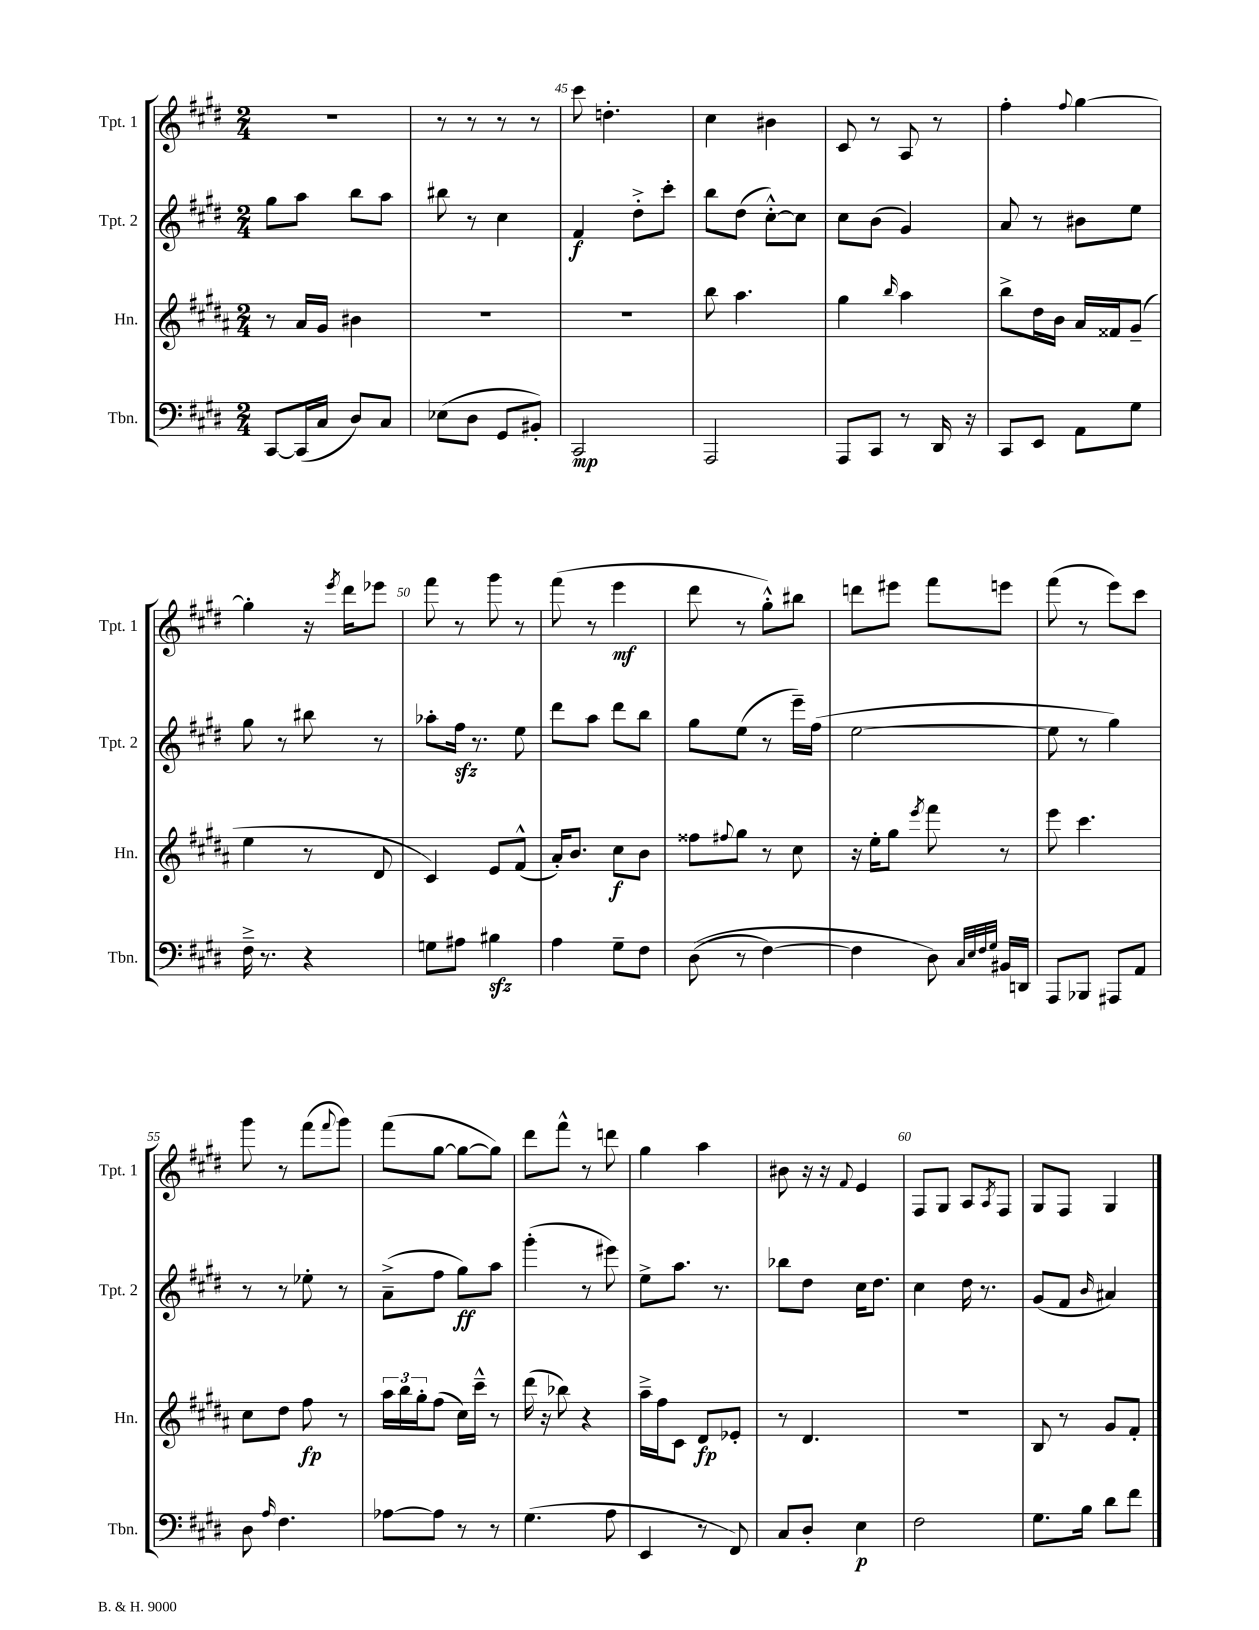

**kern	**dynam	**kern	**dynam	**kern	**dynam	**kern	**dynam
*part4	*part4	*part3	*part3	*part2	*part2	*part1	*part1
*staff4	*staff4	*staff3	*staff3	*staff2	*staff2	*staff1	*staff1
*I"Tbn.	*	*I"Hn.	*	*I"Tpt. 2	*	*I"Tpt. 1	*
*I'Tbn.	*	*I'Hn.	*	*I'Tpt. 2	*	*I'Tpt. 1	*
*clefF4	*	*clefG2	*	*clefG2	*	*clefG2	*
*k[f#c#g#d#]	*	*k[f#c#g#d#a#]	*	*k[f#c#g#d#]	*	*k[f#c#g#d#]	*
*M2/4	*	*M2/4	*	*M2/4	*	*M2/4	*
=43	=43	=43	=43	=43	=43	=43	=43
[8CC#/L	.	8r	.	8gg#\L	.	2r	.
(16CC#/L]	.	16a#/LL	.	8aa\J	.	.	.
16C#/JJ	.	16g#/JJ	.	.	.	.	.
8D#/L)	.	4b#X\	.	8bb\L	.	.	.
8C#/J	.	.	.	8aa\J	.	.	.
=44	=44	=44	=44	=44	=44	=44	=44
(8E-X\L	.	2r	.	8bb#X\	.	8r	.
8D#\J	.	.	.	8r	.	8r	.
8GG#/L	.	.	.	4cc#\	.	8r	.
8BB#X'/J)	.	.	.	.	.	8r	.
=45	=45	=45	=45	=45	=45	=45	=45
2CC#/	mp	2r	.	4f#/	f	8ccc#\	.
.	.	.	.	.	.	4.ddn'\	.
.	.	.	.	8dd#'^\L	.	.	.
.	.	.	.	8ccc#'\J	.	.	.
=46	=46	=46	=46	=46	=46	=46	=46
2AAA/	.	8bb\	.	8bb\L	.	4cc#\	.
.	.	4.aa#\	.	(8dd#\J	.	.	.
.	.	.	.	[8cc#'^^\L)	.	4b#X\	.
.	.	.	.	8cc#\J]	.	.	.
=47	=47	=47	=47	=47	=47	=47	=47
8AAA/L	.	4gg#\	.	8cc#\L	.	8c#/	.
8CC#/J	.	.	.	(8b\J	.	8r	.
.	.	16qqbb/	.	.	.	.	.
8r	.	4aa#\	.	4g#/)	.	8A/	.
16DD#/	.	.	.	.	.	8r	.
16r	.	.	.	.	.	.	.
=48	=48	=48	=48	=48	=48	=48	=48
8CC#/L	.	8bb^\L	.	8a/	.	4ff#'\	.
8EE/J	.	16dd#\L	.	8r	.	.	.
.	.	16b\JJ	.	.	.	.	.
.	.	.	.	.	.	8qqff#/	.
8AA\L	.	16a#/LL	.	8b#X\L	.	[4gg#\	.
.	.	16f##X/J	.	.	.	.	.
8G#\J	.	(8g#~/J	.	8ee\J	.	.	.
!!LO:LB:g=z
=49	=49	=49	=49	=49	=49	=49	=49
16F#~^\	.	4ee\	.	8gg#\	.	4gg#'\]	.
8.r	.	.	.	.	.	.	.
.	.	.	.	8r	.	.	.
4r	.	8r	.	8bb#X\	.	16r	.
.	.	.	.	.	.	8qeee/	.
.	.	.	.	.	.	16ddd#\KL	.
.	.	8d#/	.	8r	.	8eee-X\J	.
=50	=50	=50	=50	=50	=50	=50	=50
8Gn\L	.	4c#/)	.	8aa-X'\L	.	8fff#\	.
8A#X\J	.	.	.	16ff#zz\Jk	.	8r	.
.	.	.	.	8.r	.	.	.
4B#Xzz\	.	8e/L	.	.	.	8ggg#\	.
.	.	(8f#^^/J	.	8ee\	.	8r	.
=51	=51	=51	=51	=51	=51	=51	=51
4A\	.	16a#'/KL)	.	8ddd#\L	.	(8fff#\	.
.	.	8.b/J	.	.	.	.	.
.	.	.	.	8aa\J	.	8r	.
8G#~\L	.	8cc#\L	f	8ddd#\L	.	4eee\	mf
8F#\J	.	8b\J	.	8bb\J	.	.	.
=52	=52	=52	=52	=52	=52	=52	=52
((8D#\	.	8ff##X\L	.	8gg#\L	.	8ddd#\	.
.	.	8qqff#X/	.	.	.	.	.
8r	.	8gg#\J	.	(8ee\J	.	8r	.
[4F#\)	.	8r	.	8r	.	8gg#'^^\L)	.
.	.	8cc#\	.	16eee~\LL)	.	8bb#X\J	.
.	.	.	.	(16ff#\JJ	.	.	.
=53	=53	=53	=53	=53	=53	=53	=53
4F#\]	.	16r	.	[2ee\	.	8dddn\L	.
.	.	16ee'\KL	.	.	.	.	.
.	.	8gg#\J	.	.	.	8eee#X\J	.
.	.	8qeee/	.	.	.	.	.
8D#\)	.	8fff#\	.	.	.	8fff#\L	.
32qqC#/LLL	.	.	.	.	.	.	.
32qqE/	.	.	.	.	.	.	.
32qqF#/	.	.	.	.	.	.	.
32qqG#/JJJ	.	.	.	.	.	.	.
16BB#X/LL	.	8r	.	.	.	8eeen\J	.
16DDn/JJ	.	.	.	.	.	.	.
=54	=54	=54	=54	=54	=54	=54	=54
8AAA/L	.	8eee\	.	8ee\]	.	(8fff#\	.
8BBB-X/J	.	4.ccc#\	.	8r	.	8r	.
8AAA#X/L	.	.	.	4gg#\)	.	8eee\L)	.
8AA/J	.	.	.	.	.	8ccc#\J	.
!!LO:LB:g=z
=55	=55	=55	=55	=55	=55	=55	=55
8D#\	.	8cc#\L	.	8r	.	8ggg#\	.
16qqA/	.	.	.	.	.	.	.
4.F#\	.	8dd#\J	.	8r	.	8r	.
.	.	8ff#\	fp	8ee-X'\	.	(8fff#\L	.
.	.	.	.	.	.	8qqfff#/	.
.	.	8r	.	8r	.	8ggg#\J)	.
=56	=56	=56	=56	=56	=56	=56	=56
[8A-X\L	.	24aa#\LL	.	(8a~^\L	.	(8fff#\L	.
.	.	24bb\	.	.	.	.	.
.	.	24gg#'\J	.	.	.	.	.
8A-\J]	.	(8ff#\J	.	8ff#\J	.	[8gg#\J	.
8r	.	16cc#\LL)	.	8gg#\L)	ff	8gg#\L_	.
.	.	16ccc#~^^\JJ	.	.	.	.	.
8r	.	8r	.	8aa\J	.	8gg#\J])	.
=57	=57	=57	=57	=57	=57	=57	=57
(4.G#\	.	(16ddd#\	.	(4ggg#'\	.	8ddd#\L	.
.	.	16r	.	.	.	.	.
.	.	8bb-X\)	.	.	.	8fff#^^\J	.
.	.	4r	.	8r	.	8r	.
8A\	.	.	.	8eee#X\)	.	8dddn\	.
=58	=58	=58	=58	=58	=58	=58	=58
4EE/	.	16aa#~^\LL	.	8ee^\L	.	4gg#\	.
.	.	16ff#\J	.	.	.	.	.
.	.	8c#\J	.	8.aa\J	.	.	.
8r	.	8d#/L	fp	.	.	4aa\	.
.	.	.	.	8.r	.	.	.
8FF#/)	.	8e-X'/J	.	.	.	.	.
=59	=59	=59	=59	=59	=59	=59	=59
8C#/L	.	8r	.	8bb-X\L	.	8b#X\	.
8D#'/J	.	4.d#/	.	8dd#\J	.	16r	.
.	.	.	.	.	.	16r	.
.	.	.	.	.	.	8qqf#/	.
4E\	p	.	.	16cc#\KL	.	4e/	.
.	.	.	.	8.dd#\J	.	.	.
=60	=60	=60	=60	=60	=60	=60	=60
2F#\	.	2r	.	4cc#\	.	8F#/L	.
.	.	.	.	.	.	8G#/J	.
.	.	.	.	16dd#\	.	8A/L	.
.	.	.	.	8.r	.	.	.
.	.	.	.	.	.	8qA/	.
.	.	.	.	.	.	8F#/J	.
=61	=61	=61	=61	=61	=61	=61	=61
8.G#\L	.	8B/	.	(8g#/L	.	8G#/L	.
.	.	8r	.	8f#/J	.	8F#/J	.
16B\Jk	.	.	.	.	.	.	.
.	.	.	.	16qqb/	.	.	.
8d#\L	.	8g#/L	.	4a#X/)	.	4G#/	.
8f#\J	.	8f#'/J	.	.	.	.	.
==	==	==	==	==	==	==	==
*-	*-	*-	*-	*-	*-	*-	*-
